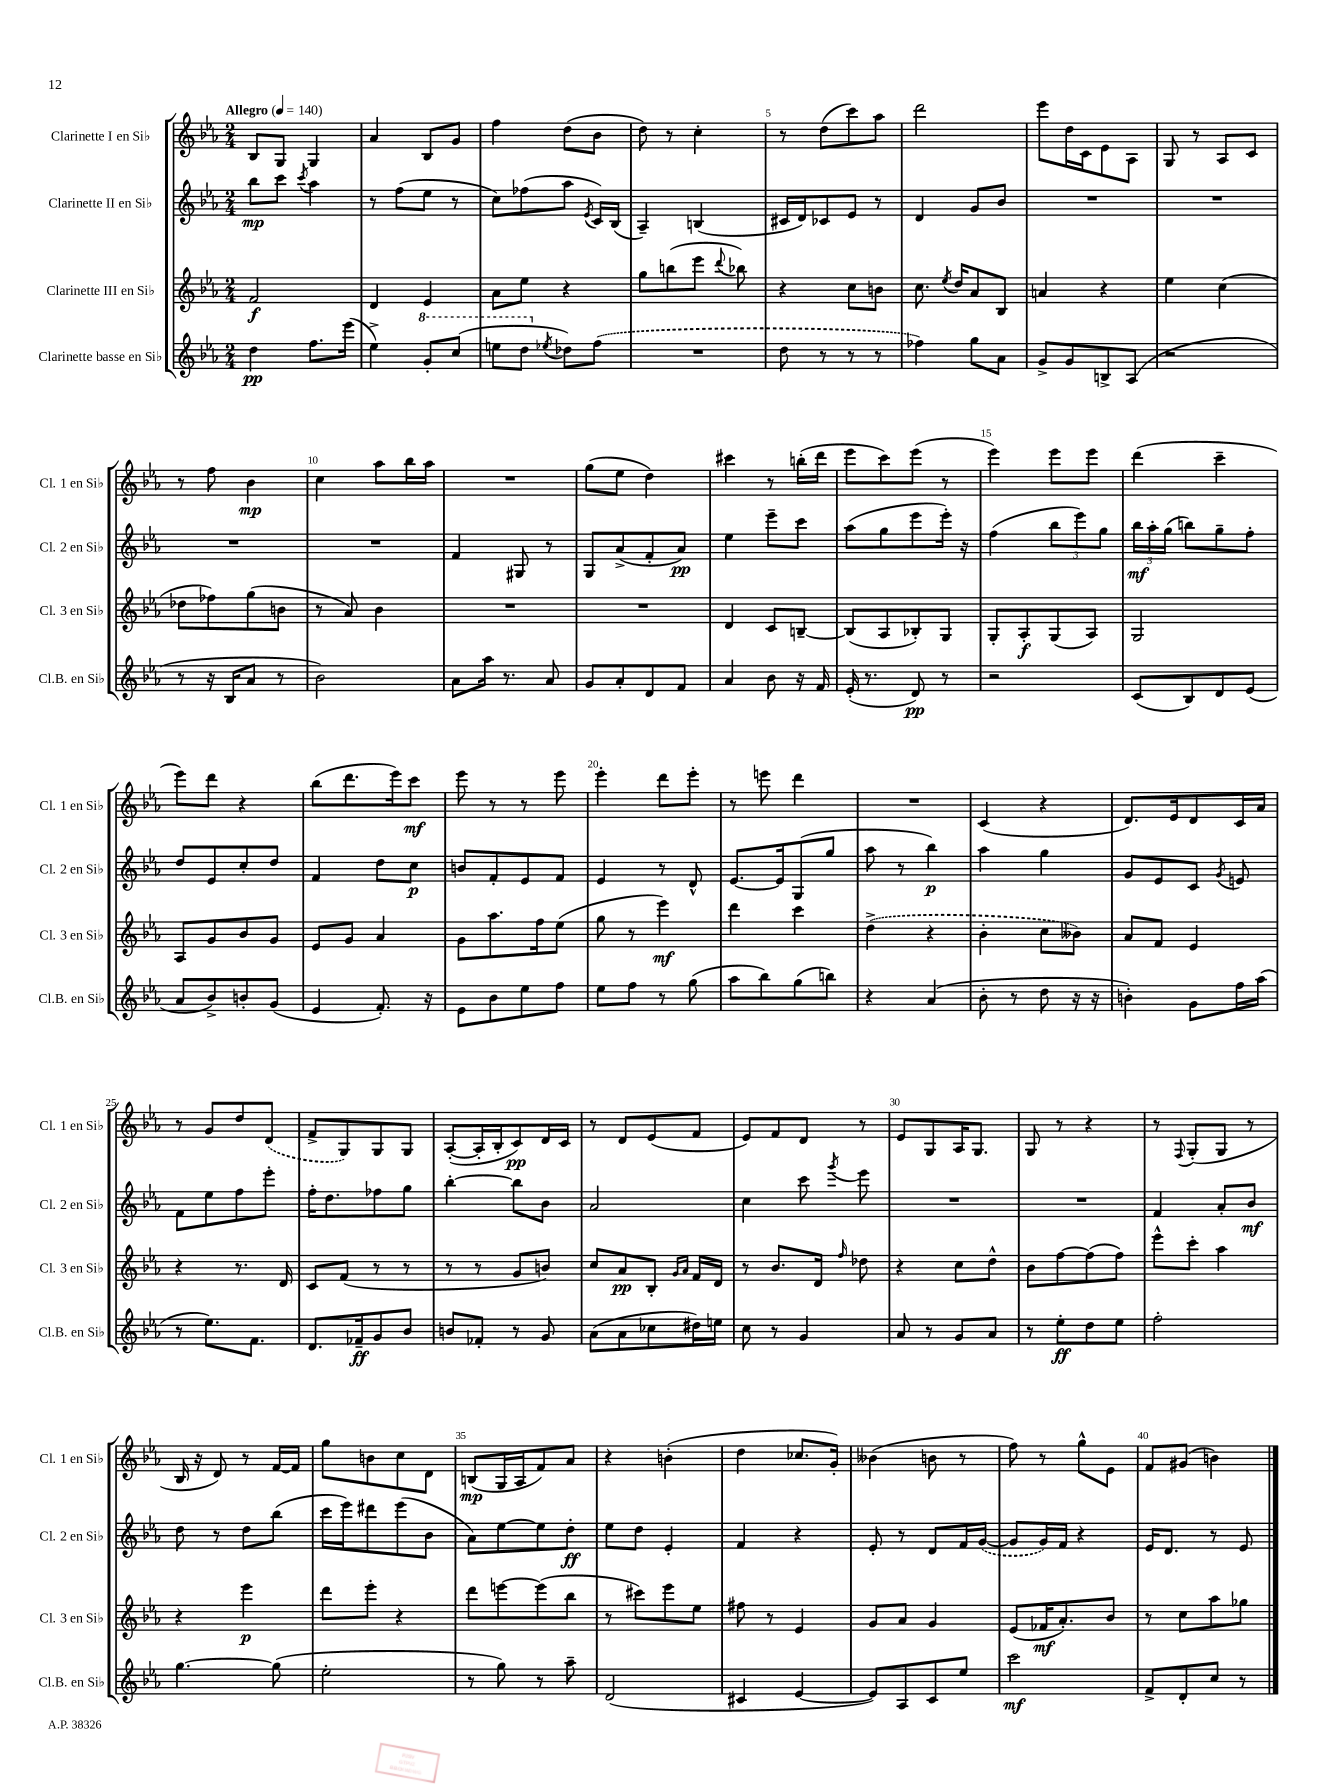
<<
\new StaffGroup <<
\new Staff = "s0" \with { instrumentName = "Clarinette I en Sib" shortInstrumentName = "Cl. 1 en Sib" } {
    \clef treble \key ees \major \numericTimeSignature \time 2/4 \tempo "Allegro" 4 = 140
    \autoBeamOff bes8[ g8] g4 |
    aes'4 bes8[ g'8] |
    f''4 d''8[( bes'8] |
    d''8) r8 c''4-. |
    r8 d''8[( c'''8) aes''8] |
    d'''2 |
    ees'''8[ d''16 c'16 ees'8 aes8] |
    g8 r8 aes8[ c'8] |
    r8 f''8 bes'4\mp |
    c''4 aes''8[ bes''16 aes''16] |
    R2 |
    g''8[( ees''8] d''4) |
    cis'''4 r8 b''16[-.( d'''16] |
    ees'''8[ c'''8) ees'''8]( r8 |
    ees'''4) ees'''8[ ees'''8] |
    d'''4( c'''4-- |
    ees'''8[) d'''8] r4 |
    bes''8[( d'''8. ees'''16) c'''8]\mf |
    ees'''8 r8 r8 ees'''8 |
    ees'''4-. d'''8[ ees'''8]-. |
    r8 e'''8 d'''4 |
    R2 |
    c'4( r4 |
    d'8.[) ees'16 d'8 c'16 aes'16] |
    r8 g'8[ d''8 \once \slurDashed d'8]( |
    f'8[-> g8) g8 g8] |
    aes8[~-.( aes16-. bes16-. c'8\pp) d'16 c'16] |
    r8 d'8[ ees'8( f'8] |
    ees'8[) f'8 d'8] r8 |
    ees'8[ g8 aes16 g8.] |
    g8 r8 r4 |
    r8 \appoggiatura { f8 } g8[-.( g8] r8 |
    bes16 r16 d'8) r8 f'16[~ f'16] |
    g''8[ b'8 c''8 d'8] |
    b8[\mp( g16 aes16 f'8) aes'8] |
    r4 b'4-.( |
    d''4 ces''8.[ g'16]-.) |
    beses'4( b'8 r8 |
    f''8) r8 g''8[-^ ees'8] |
    f'8[ gis'8]( b'4) \bar "|." |
}
\new Staff = "s1" \with { instrumentName = "Clarinette II en Sib" shortInstrumentName = "Cl. 2 en Sib" } {
    \clef treble \key ees \major \numericTimeSignature \time 2/4
    \autoBeamOff bes''8[\mp c'''8] \acciaccatura { c'''8 } aes''4 |
    r8 f''8[( ees''8] r8 |
    c''8[) fes''8( aes''8] \acciaccatura { ees'8 } c'16[) bes16]( |
    aes4--) b4( |
    cis'16[ d'16) ces'8 ees'8] r8 |
    d'4 g'8[ bes'8] |
    R2 |
    R2 |
    R2 |
    R2 |
    f'4 gis8 r8 |
    g8[ aes'8->( f'8-. aes'8]\pp) |
    ees''4 ees'''8[-- c'''8] |
    aes''8[( g''8 ees'''8 ees'''16]-.) r16 |
    f''4( \tuplet 3/2 { bes''8[ ees'''8) g''8] } |
    \tuplet 3/2 { bes''16[\mf aes''16-. g''16]( } b''8[) g''8-- f''8]-. |
    d''8[ ees'8 c''8-. d''8] |
    f'4 d''8[ c''8]\p |
    b'8[ f'8-. ees'8 f'8] |
    ees'4 r8 d'8-^ |
    ees'8.[~ ees'16 g8( g''8] |
    aes''8 r8 bes''4\p) |
    aes''4 g''4 |
    g'8[ ees'8 c'8] \acciaccatura { g'8 } e'8 |
    f'8[ ees''8 f''8 ees'''8]-. |
    f''16[-. d''8. fes''8 g''8] |
    bes''4~-. bes''8[ bes'8] |
    aes'2 |
    c''4 c'''8 \acciaccatura { g'''8 } ees'''8 |
    R2 |
    R2 |
    f'4 aes'8[-. bes'8]\mf |
    d''8 r8 d''8[ bes''8]( |
    c'''16[ ees'''16) dis'''8 ees'''8( bes'8] |
    aes'8[) ees''8~ ees''8 d''8]-.\ff |
    ees''8[ d''8] ees'4-. |
    f'4 r4 |
    ees'8-. r8 d'8[ f'16 \once \slurDashed g'16]~( |
    g'8[ g'16) f'16] r4 |
    ees'16[ d'8.] r8 ees'8 \bar "|." |
}
\new Staff = "s2" \with { instrumentName = "Clarinette III en Sib" shortInstrumentName = "Cl. 3 en Sib" } {
    \clef treble \key ees \major \numericTimeSignature \time 2/4
    \autoBeamOff f'2\f |
    d'4 ees'4 |
    aes'8[ ees''8] r4 |
    g''8[ b''8( ees'''8] \appoggiatura { d'''8 } bes''8) |
    r4 c''8[ b'8] |
    c''8. \acciaccatura { ees''8 } d''16[ aes'8 bes8] |
    a'4 r4 |
    ees''4 c''4( |
    des''8[ fes''8) g''8( b'8] |
    r8 aes'8) bes'4 |
    R2 |
    R2 |
    d'4 c'8[ b8]~-- |
    b8[( aes8 bes8-.) g8] |
    g8[-. aes8-.\f g8( aes8]) |
    g2 |
    aes8[ g'8 bes'8 g'8] |
    ees'8[ g'8] aes'4 |
    g'8[ aes''8. f''16 ees''8]( |
    g''8 r8 ees'''4\mf) |
    d'''4 c'''4 |
    \once \slurDashed d''4->( r4 |
    bes'4-. c''8[ beses'8]) |
    aes'8[ f'8] ees'4 |
    r4 r8. d'16 |
    c'8[ f'8]( r8 r8 |
    r8 r8 g'8[ b'8]) |
    c''8[ aes'8\pp bes8]-. \grace { g'16[ aes'16] } f'16[ d'16] |
    r8 bes'8.[ d'16] \grace { f''16 } des''8 |
    r4 c''8[ d''8]-^ |
    bes'8[ f''8~ f''8( f''8]) |
    ees'''8[-^ c'''8]-. aes''4 |
    r4 ees'''4\p |
    d'''8[ ees'''8]-. r4 |
    d'''8[ e'''8~ e'''8( bes''8] |
    r8 cis'''8[) ees'''8 ees''8] |
    fis''8 r8 ees'4 |
    g'8[ aes'8] g'4 |
    ees'8[( fes'16\mf aes'8.-.) bes'8] |
    r8 c''8[ aes''8 ges''8] \bar "|." |
}
\new Staff = "s3" \with { instrumentName = "Clarinette basse en Sib" shortInstrumentName = "Cl.B. en Sib" } {
    \clef treble \key ees \major \numericTimeSignature \time 2/4
    \autoBeamOff d''4\pp f''8.[ ees'''16]( |
    ees''4->) \ottava #1 g''8[-. c'''8]( |
    e'''8[ d'''8] \ottava #0 \acciaccatura { ees''!8 } des''8[) \once \slurDashed f''8]( |
    R2 |
    d''8 r8 r8 r8 |
    fes''4) g''8[ aes'8] |
    g'8[-> g'8 b8-> aes8]( |
    r2 |
    r8 r16 bes16[ aes'8] r8 |
    bes'2) |
    aes'8[ aes''16] r8. aes'8 |
    g'8[ aes'8-. d'8 f'8] |
    aes'4 bes'8 r16 f'16 |
    ees'16-.( r8. d'8\pp) r8 |
    r2 |
    c'8[( bes8) d'8 ees'8]( |
    aes'8[ bes'8->) b'8-. g'8]( |
    ees'4 f'8.-.) r16 |
    ees'8[ bes'8 ees''8 f''8] |
    ees''8[ f''8] r8 g''8( |
    aes''8[ bes''8) g''8( b''8]) |
    r4 aes'4( |
    bes'8-. r8 d''8 r16 r16 |
    b'4-.) g'8[ f''16 aes''16]( |
    r8 ees''8.[) f'8.] |
    d'8.[ fes'16--\ff g'8 bes'8] |
    b'8[ fes'8]-. r8 g'8 |
    aes'8[( aes'8 ces''8 dis''16) e''16] |
    c''8 r8 g'4 |
    aes'8 r8 g'8[ aes'8] |
    r8 ees''8[-.\ff d''8 ees''8] |
    f''2-. |
    g''4.~ g''8( |
    ees''2-. |
    r8 g''8) r8 aes''8-- |
    d'2( |
    cis'4 ees'4~ |
    ees'8[) aes8 c'8 ees''8] |
    c'''2\mf |
    f'8[-> d'8-. c''8] r8 \bar "|." |
}
>>
>>
\layout { \context { \Score \override BarNumber.break-visibility = ##(#f #t #t) barNumberVisibility = #(every-nth-bar-number-visible 5) } }
